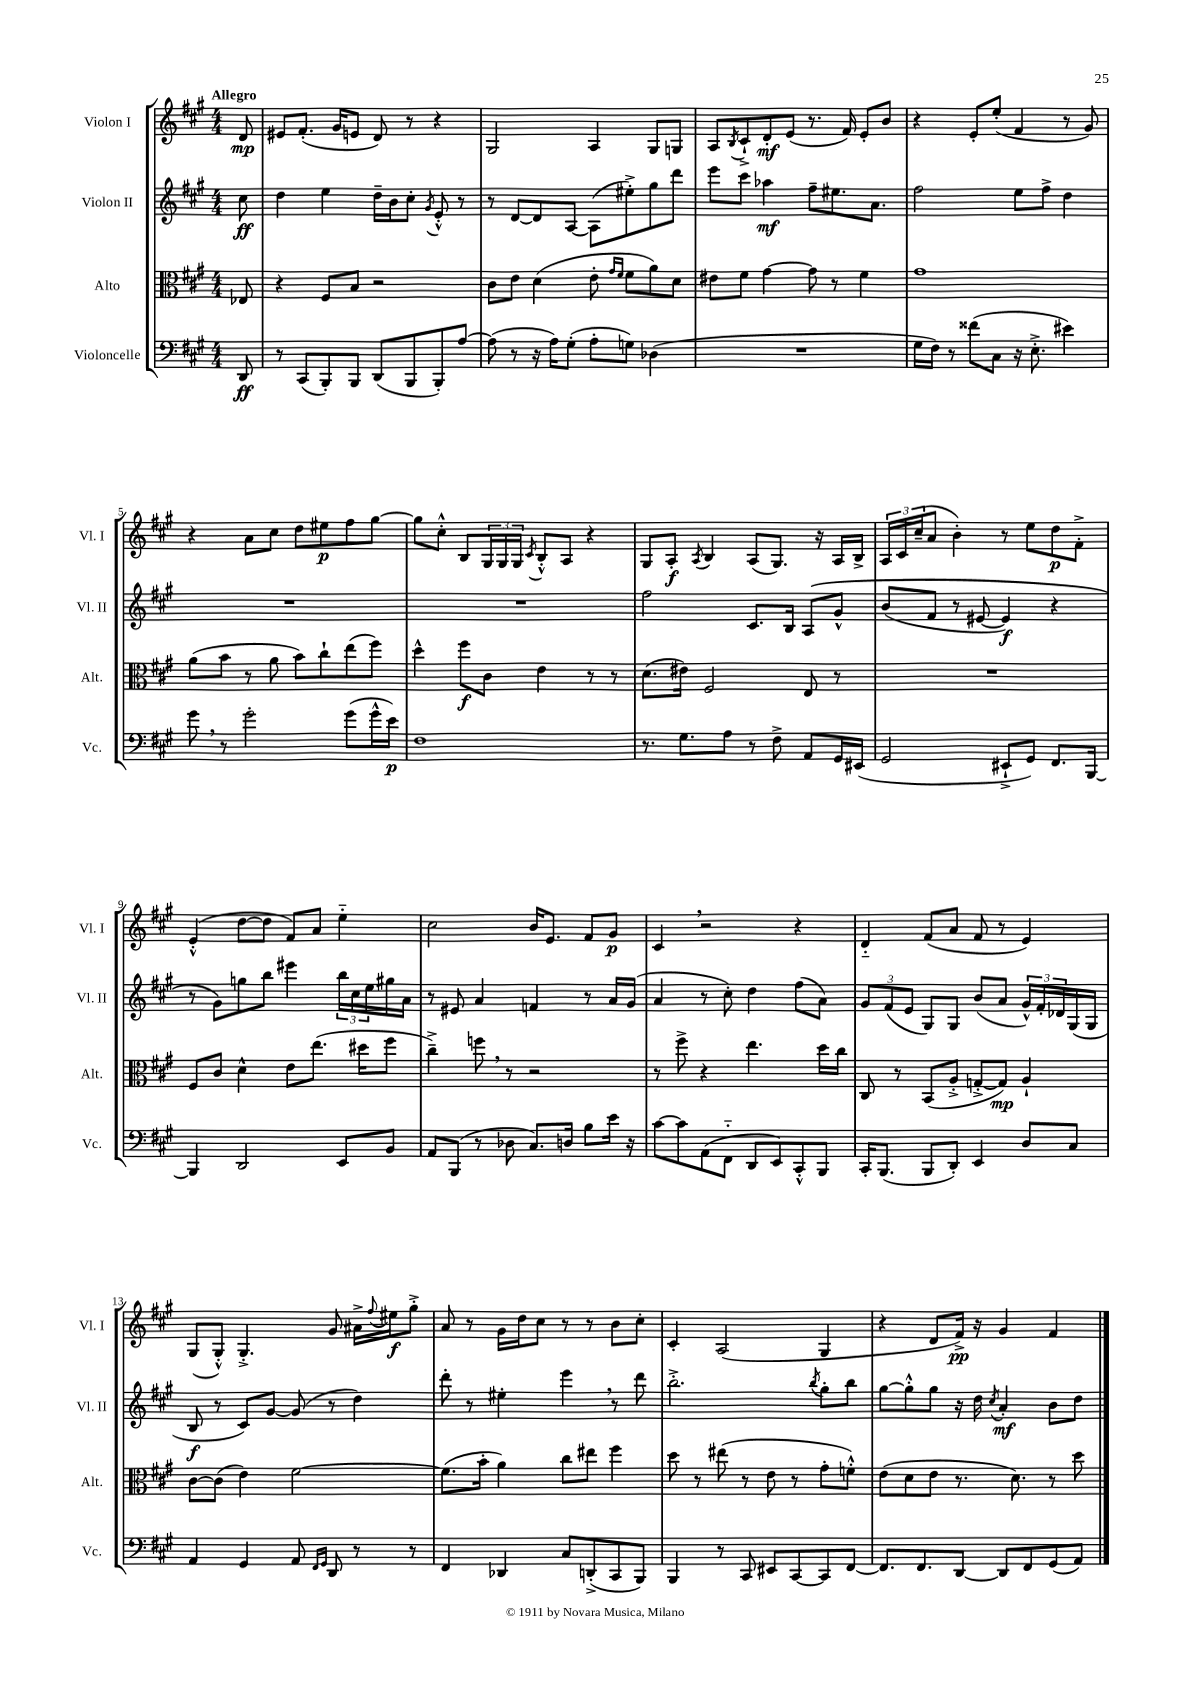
<<
\new StaffGroup <<
\new Staff = "s0" \with { instrumentName = "Violon I" shortInstrumentName = "Vl. I" } {
    \clef treble \key a \major \numericTimeSignature \time 4/4 \partial 8 \tempo "Allegro"
    d'8\mp |
    eis'8 fis'8.-.( gis'16 e'8 d'8) r8 r4 |
    gis2 a4 gis8 g8 |
    a8 \acciaccatura { b8 } cis'8-!-> d'8-.\mf e'8( r8. fis'16) e'8-. b'8 |
    r4 e'8-. e''8-.( fis'4 r8 gis'8) |
    r4 a'8 cis''8 d''8 eis''8\p fis''8 gis''8~ |
    gis''8 cis''8-.-^ b8 \tuplet 3/2 { gis16 gis16 gis16 } \acciaccatura { cis'8 } b8-.-^ a8 r4 |
    gis8 a8-.\f \acciaccatura { a8 } b4 a8( gis8.) r16 a16 b16-> |
    \tuplet 3/2 { a16 cis'16 cis''16--( } a'8 b'4-.) r8 e''8 d''8\p fis'8-.-> |
    e'4-.-^( d''8~ d''8 fis'8) a'8 e''4-_ |
    cis''2 b'16 e'8. fis'8 gis'8\p |
    cis'4 \breathe r2 r4 |
    d'4-_ fis'8( a'8 fis'8 r8 e'4) |
    gis8( gis8-.-^) gis4.-.-> gis'8 ais'16-> \appoggiatura { fis''8 } eis''16\f gis''8-.-> |
    a'8 r8 gis'16 d''16 cis''8 r8 r8 b'8 cis''8-. |
    cis'4-. a2( gis4 |
    r4 d'8 fis'16->\pp) r16 gis'4 fis'4 \bar "|." |
}
\new Staff = "s1" \with { instrumentName = "Violon II" shortInstrumentName = "Vl. II" } {
    \clef treble \key a \major \numericTimeSignature \time 4/4 \partial 8
    cis''8\ff |
    d''4 e''4 d''16-- b'16 cis''8-. \acciaccatura { gis'8 } e'8-.-^ r8 |
    r8 d'8~ d'8 a8~ a8( eis''8-.->) gis''8 d'''8 |
    e'''8 cis'''8 aes''4\mf fis''8-- eis''8. a'8. |
    fis''2 e''8 fis''8-> d''4 |
    R1 |
    R1 |
    fis''2 cis'8. b16 a8\( gis'8-^ |
    b'8( fis'8 r8 eis'8~ eis'4\f) r4 |
    r8 gis'8\) g''8 b''8 eis'''4 \tuplet 3/2 { b''16 cis''16 e''16 } gis''16 a'16 |
    r8 eis'8 a'4 f'4 r8 a'16 gis'16( |
    a'4 r8 cis''8-.) d''4 fis''8( a'8) |
    \tuplet 3/2 { gis'8 fis'8( e'8 } gis8) gis8 b'8( a'8 \tuplet 3/2 { gis'16-^) fis'16-. des'16 } gis16( gis16 |
    b8\f r8 cis'8) gis'8~ gis'8( r8 d''4) |
    d'''8-. r8 eis''4-. e'''4 \breathe r8 d'''8 |
    b''2.-.-> \acciaccatura { b''8 } gis''8-. b''8 |
    gis''8~ gis''8-.-^ gis''8 r16 d''16 \acciaccatura { cis''8 } a'4-.\mf b'8 d''8 \bar "|." |
}
\new Staff = "s2" \with { instrumentName = "Alto" shortInstrumentName = "Alt." } {
    \clef alto \key a \major \numericTimeSignature \time 4/4 \partial 8
    ees8 |
    r4 fis8 b8 r2 |
    cis'8 e'8 d'4( e'8-. \grace { gis'16 fis'16 } fis'8 a'8) d'8 |
    eis'8 fis'8 gis'4~ gis'8 r8 fis'4 |
    gis'1 |
    a'8( b'8 r8 a'8 b'8) cis''8-! e''8( fis''8) |
    d''4-^ fis''8\f cis'8 e'4 r8 r8 |
    d'8.( eis'16) fis2 e8 r8 |
    R1 |
    fis8 cis'8 d'4-^ e'8 e''8.( dis''16 fis''8 |
    cis''4--->) f''8 \breathe r8 r2 |
    r8 fis''8-> r4 e''4. d''16 cis''16 |
    cis8 r8 b,8( a8-.-> g8~-.-> g8\mp) a4-! |
    cis'8~ cis'8( e'4) fis'2~ |
    fis'8.( b'16-. a'4) cis''8 eis''8 fis''4 |
    d''8 r8 eis''8( r8 e'8 r8 gis'8-. f'8-.-^) |
    e'8( d'8 e'8 r8. d'8.) r8 d''8 \bar "|." |
}
\new Staff = "s3" \with { instrumentName = "Violoncelle" shortInstrumentName = "Vc." } {
    \clef bass \key a \major \numericTimeSignature \time 4/4 \partial 8
    d,8\ff |
    r8 cis,8( b,,8-.) b,,8 d,8( b,,8 b,,8-.) a8~ |
    a8( r8 r16 a16) gis8-.( a8-. g8) des4( |
    R1 |
    gis16 fis16) r8 fisis'8( cis8 r16 e8.-.-> eis'4) |
    gis'8 \breathe r8 gis'2-. gis'8( gis'16-^ e'16\p) |
    fis1 |
    r8. gis8. a8 r8 fis8-> a,8 gis,16 eis,16( |
    gis,2 eis,8-!-> gis,8) fis,8. b,,16~ |
    b,,4 d,2 e,8 b,8 |
    a,8 b,,8( r8 des8 cis8.) d16 b8 e'16 r16 |
    cis'8~ cis'8 a,8( fis,8-_ d,8 e,8) cis,8-.-^ b,,8 |
    cis,16-. b,,8.( b,,8 d,8-.) e,4 d8 cis8 |
    a,4 gis,4 a,8 \grace { fis,16 gis,16 } d,8 r8 r8 |
    fis,4 des,4 cis8 d,8-.->( cis,8 b,,8) |
    b,,4 r8 cis,8 eis,8 cis,8~ cis,8 fis,8~ |
    fis,8. fis,8. d,8~ d,8 fis,8 gis,8( a,8) \bar "|." |
}
>>
>>
